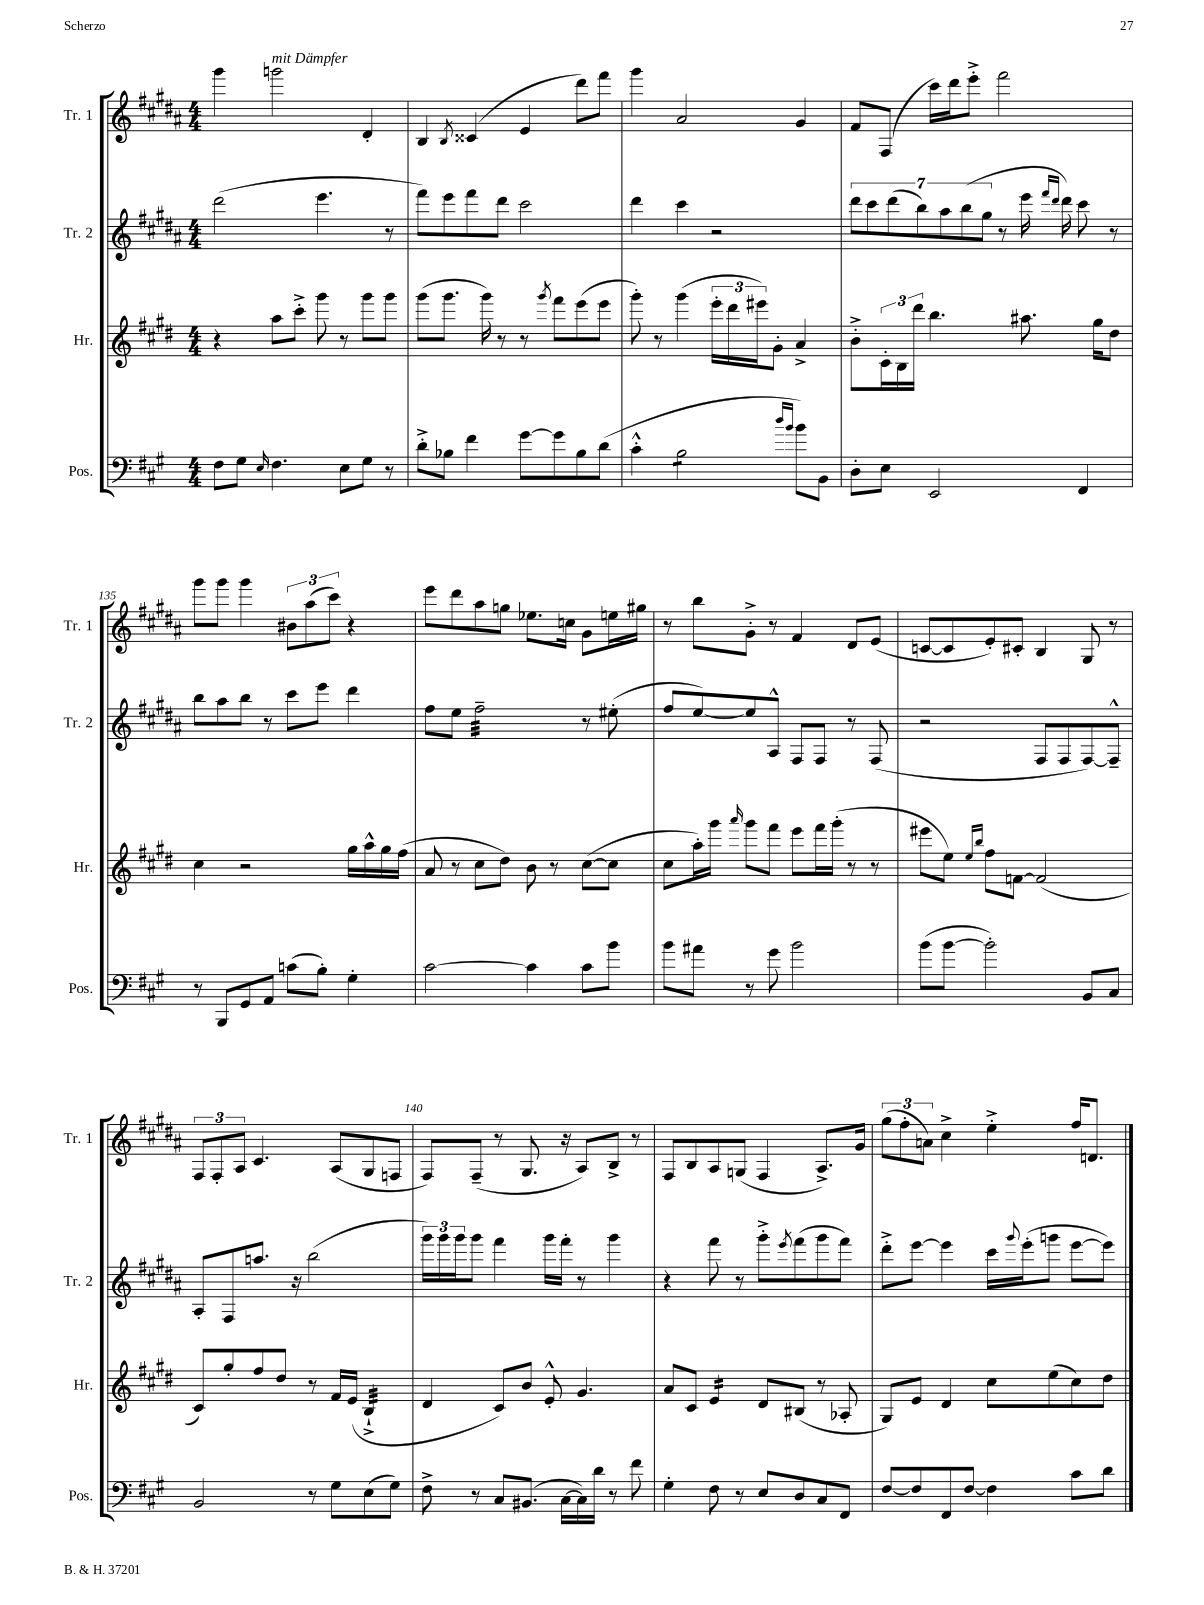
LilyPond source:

<<
\new StaffGroup <<
\new Staff = "s0" \with { instrumentName = "Tr. 1" shortInstrumentName = "Tr. 1" } {
    \clef treble \key b \major \numericTimeSignature \time 4/4
    gis'''4 g'''2^\markup { \italic "mit Dämpfer" } dis'4-. |
    b4 \acciaccatura { b8 } cisis'4( e'4 dis'''8) fis'''8 |
    gis'''4 ais'2 gis'4 |
    fis'8 fis8( cis'''16) dis'''16 e'''8-.-> fis'''2 |
    gis'''8 gis'''8 gis'''4 \tuplet 3/2 { bis'8 ais''8( cis'''8) } r4 |
    e'''8 dis'''8 ais''8 g''8 ees''8. c''16 gis'8 e''16 gis''16 |
    r8 b''8 gis'8-.-> r8 fis'4 dis'8 e'8( |
    c'8~ c'8 e'8-.) cis'8-. b4 gis8 r8 |
    \tuplet 3/2 { fis8 fis8-. ais8 } cis'4. ais8( gis8 f8 |
    fis8) fis8--( r8 gis8. r16 ais8) b8-> r8 |
    fis8 b8 ais8 g8( fis4 ais8.->) gis'16 |
    \tuplet 3/2 { gis''8( fis''8-. a'8) } cis''4-> e''4-.-> fis''16 d'8. \bar "|." |
}
\new Staff = "s1" \with { instrumentName = "Tr. 2" shortInstrumentName = "Tr. 2" } {
    \clef treble \key b \major \numericTimeSignature \time 4/4
    dis'''2( e'''4. r8 |
    fis'''8) e'''8 fis'''8 dis'''8 cis'''2 |
    dis'''4 cis'''4 r2 |
    \tuplet 7/4 { dis'''8 cis'''8 dis'''8( b''8) ais''8 b''8( gis''8 } r8 e'''16 \grace { fis'''16 dis'''16 } dis'''16) cis'''8 r8 |
    b''8 ais''8 b''8 r8 cis'''8 e'''8 dis'''4 |
    fis''8 e''8 fis''2:32-- r8 eis''8-.( |
    fis''8 e''8~) e''8 ais8-^ fis8 fis8 r8 fis8( |
    r2 fis8 fis8 fis8~) fis8---^ |
    ais8-. fis8 a''8. r16 b''2( |
    \tuplet 3/2 { gis'''16) gis'''16 gis'''16 } gis'''8 fis'''4 gis'''16 fis'''16-. r8 gis'''4 |
    r4 fis'''8 r8 gis'''8-.-> \acciaccatura { e'''8 } fis'''8( gis'''8 fis'''8) |
    dis'''8-.-> e'''8~ e'''4 cis'''16 \appoggiatura { gis'''8 } e'''16-.( g'''8 e'''8~ e'''8) \bar "|." |
}
\new Staff = "s2" \with { instrumentName = "Hr." shortInstrumentName = "Hr." } {
    \clef treble \key e \major \numericTimeSignature \time 4/4
    r4 a''8 cis'''8-.-> gis'''8 r8 gis'''8 gis'''8 |
    gis'''8( gis'''8. gis'''16) r8 r8 \acciaccatura { gis'''8 } fis'''8 e'''8( e'''8 |
    gis'''8-.) r8 gis'''4( \tuplet 3/2 { e'''16-. dis'''16 eis'''16) } gis'8-. a'4-> |
    b'8-.-> \tuplet 3/2 { cis'16-. b16 dis'''16 } b''4. ais''8. gis''16 dis''8 |
    cis''4 r2 gis''16 a''16-^ gis''16 fis''16( |
    a'8 r8 cis''8 dis''8) b'8 r8 cis''8~( cis''8 |
    cis''8 a''16-.) gis'''16 \grace { a'''16 } gis'''8 fis'''8 e'''8 fis'''16 gis'''16-.( r8 r8 |
    eis'''8 e''8) \grace { e''16 b''16 } fis''8 f'8~ f'2( |
    cis'8) gis''8-. fis''8 dis''8 r8 fis'16 e'16( b4:32-!-> |
    dis'4 cis'8) b'8 e'8-.-^ gis'4. |
    a'8 cis'8 e'4:16 dis'8 bis8( r8 aes8-. |
    gis8) e'8 dis'4 cis''8 e''8( cis''8) dis''8 \bar "|." |
}
\new Staff = "s3" \with { instrumentName = "Pos." shortInstrumentName = "Pos." } {
    \clef bass \key a \major \numericTimeSignature \time 4/4
    fis8 gis8 \grace { e16 } fis4. e8 gis8 r8 |
    d'8-.-> bes8 fis'4 gis'8~ gis'8 bes8 d'8( |
    cis'4-.-^ b2:8 \grace { d''16 b'16 } b'8) b,8 |
    d8-. e8 e,2 fis,4 |
    r8 b,,8 gis,8 a,8 c'8( b8-.) gis4-. |
    cis'2~ cis'4 cis'8 b'8 |
    b'8 ais'8 r8 gis'8 b'2 |
    b'8( b'8~ b'2-.) b,8 cis8 |
    b,2 r8 gis8 e8( gis8) |
    fis8-> r8 cis8 bis,8.( cis16~ cis16) d'16 r8 fis'8 |
    gis4-. fis8 r8 e8 d8 cis8 fis,8 |
    fis8~ fis8 fis,8 fis8~ fis4 cis'8 d'8 \bar "|." |
}
>>
>>
\layout { \context { \Score currentBarNumber = #131 \override BarNumber.break-visibility = ##(#f #t #t) barNumberVisibility = #(every-nth-bar-number-visible 5) } }
